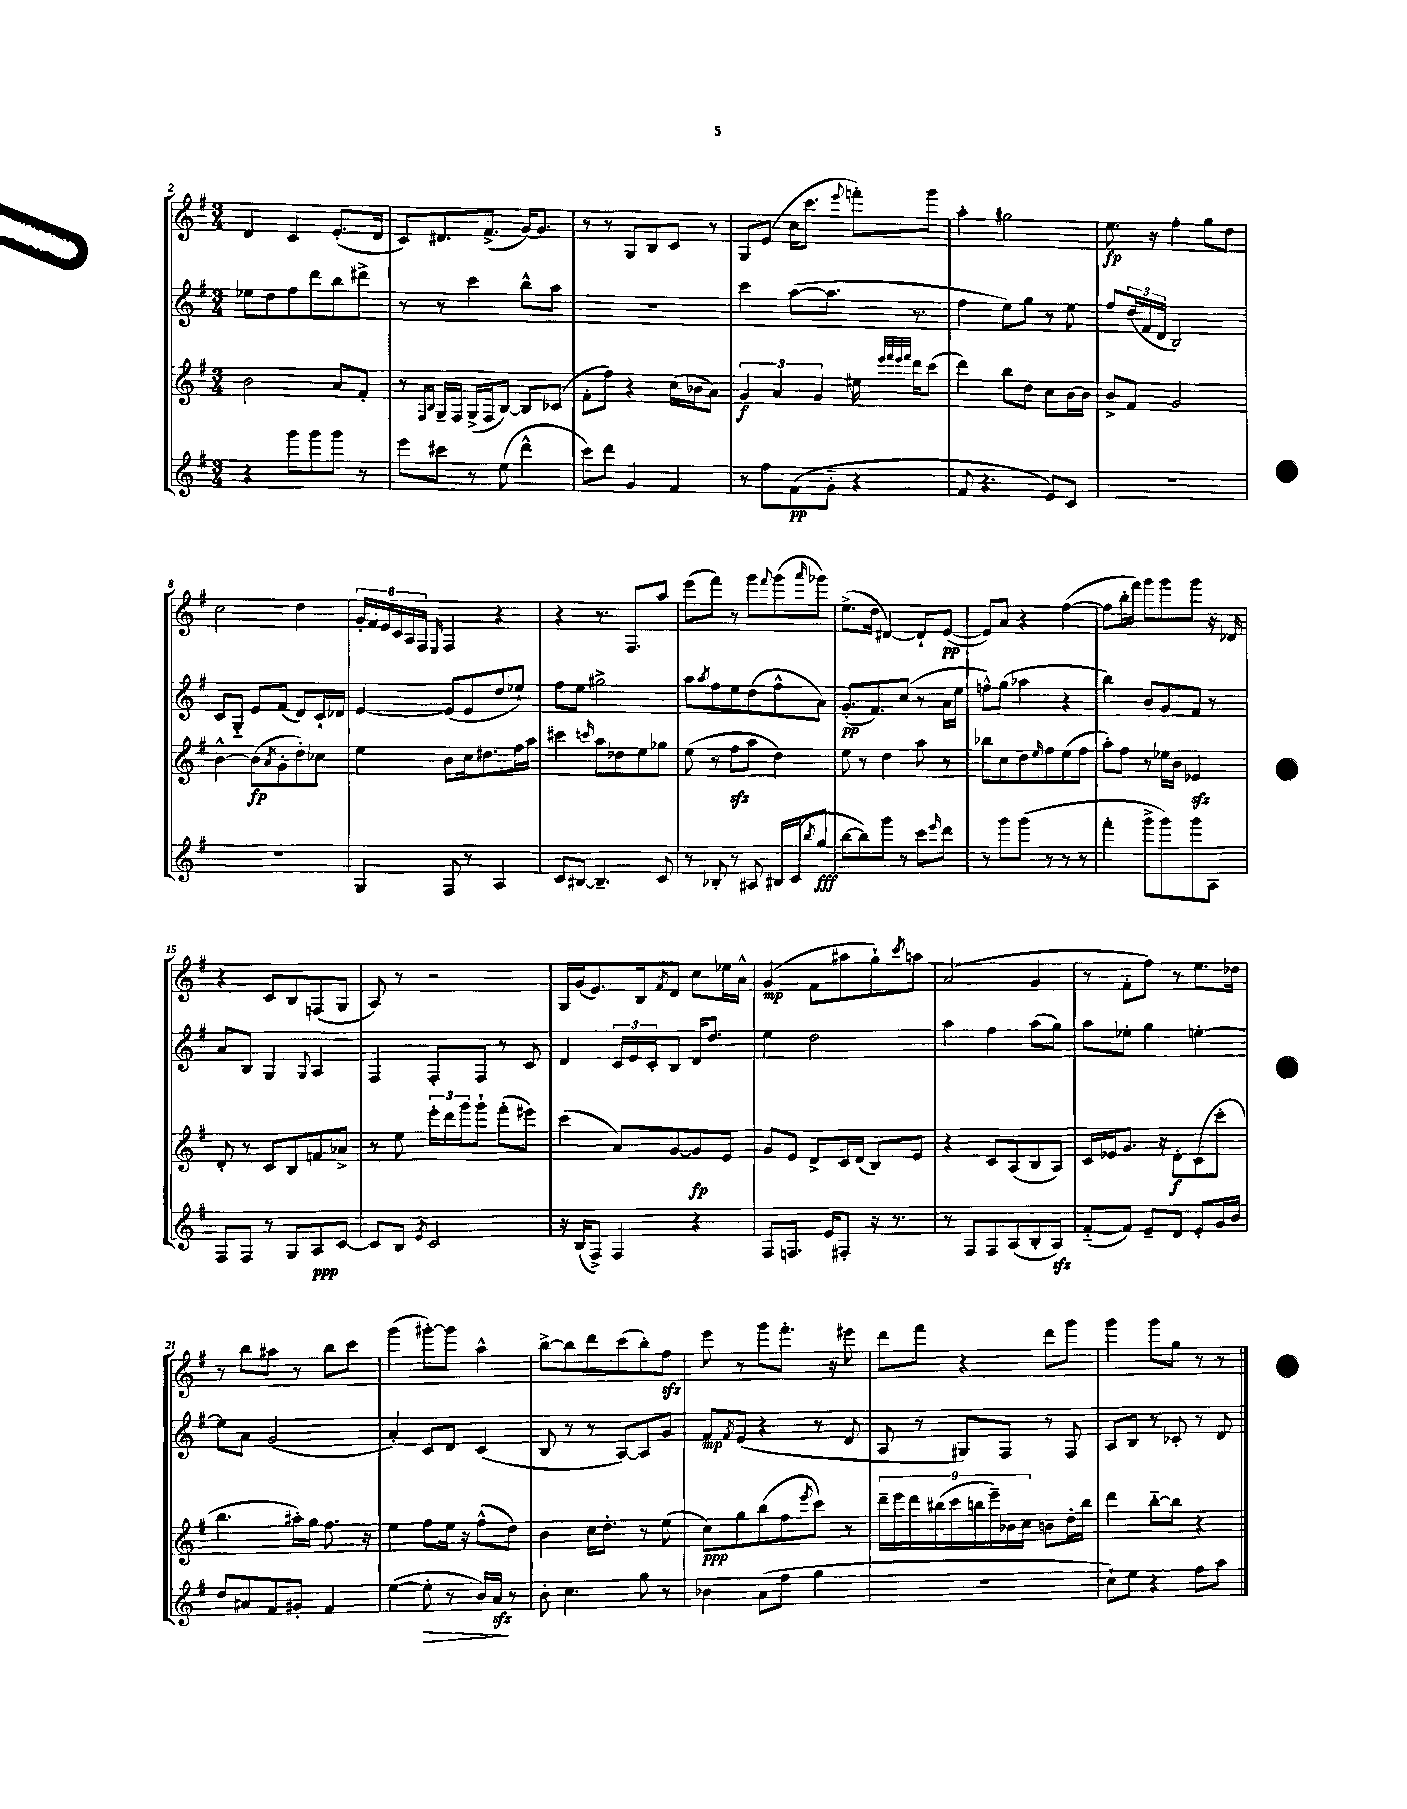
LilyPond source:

<<
\new StaffGroup <<
\new Staff = "s0" {
    \clef treble \key g \major \numericTimeSignature \time 3/4
    d'4 c'4 e'8.-.( d'16 |
    c'8) dis'8. fis'8.->( g'16~) g'8. |
    r8 r8 g8 b8 c'8 r8 |
    g8 e'8( c''16 c'''8. \appoggiatura { e'''8 } f'''8-.) g'''8 |
    a''4-. gis''2 |
    e''8.\fp r16 fis''4-. g''8 d''8 |
    c''2 d''4 |
    \tuplet 6/4 { g'16-. fis'16 e'16 c'16 a16 fis16 } \grace { e16 } fis4 r4 |
    r4 r8. fis8. a''8 |
    e'''8( fis'''8) r8 g'''8 \appoggiatura { fis'''8 } g'''8( \grace { a'''16 } ges'''8) |
    e''8.->( d''16 dis'4~) dis'8-! e'8~\pp( |
    e'8) a'8 r4 fis''4~( |
    fis''8 b''16-. fis'''16) g'''8 g'''8 g'''8 r16 des'16 |
    r4 c'8 b8 f8( g8 |
    a8) r8 r2 |
    g16 g'16( e'8.) b16 \acciaccatura { fis'8 } d'8 c''8 ees''16 a'16-^ |
    g'4\mp( fis'8 ais''8 g''8-!) \acciaccatura { c'''8 } a''8 |
    a'2( g'4 |
    r8 fis'8-. fis''8) r8 e''8. des''16 |
    r8 b''8 ais''8 r8 b''8 c'''8 |
    g'''4( gis'''8~-.) gis'''8 a''4-^ |
    b''8~-> b''8 d'''8 c'''8( b''8-.) fis''8\sfz |
    e'''8 r8 g'''8 fis'''8.-. r16 eis'''8 |
    d'''8 fis'''8 r4 d'''8 g'''8 |
    g'''4 g'''8 g''8 r8 r8 \bar "|." |
}
\new Staff = "s1" {
    \clef treble \key g \major \numericTimeSignature \time 3/4
    ees''8 d''8 fis''8 d'''8 b''8 dis'''8-> |
    r8 r8 c'''4 b''8-^ a''8 |
    R2. |
    c'''4 a''8~( a''8. r8. |
    fis''4 e''8) g''8 r8 e''8 |
    fis''8 \tuplet 3/2 { d''16( fis'16 d'16 } b2) |
    c'8 g8-_ e'8 fis'8( d'8) c'16-! des'16 |
    e'4~ e'8( e'8 d''8 ees''8-!) |
    fis''8 e''8 gis''2-> |
    a''8 \acciaccatura { a''8 } fis''8 e''8 d''8( fis''8-^ a'8) |
    g'8.-.\pp( fis'8.) c''8( r8 a'16 e''16 |
    f''8-^) g''8( aes''4 r4 |
    b''4) b'8 g'8 fis'8 r8 |
    a'8 b8 g4 \appoggiatura { g8 } a4 |
    fis4 fis8-. fis8 r8 c'8 |
    d'4 \tuplet 3/2 { c'16 e'16 c'16-. } b8 d'16 d''8. |
    e''4 d''2 |
    a''4 fis''4 a''8( g''8) |
    a''8 ees''8-. g''4 e''4~-. |
    e''8 a'8 g'2( |
    a'4-.) c'8 d'8 c'4( |
    b8 r8 r8 a8~) a8 g'8 |
    fis'8\mp \acciaccatura { fis'8 } e'8( r4 r8 d'8 |
    a8 r8 gis8) fis8 r8 fis8 |
    a8 b8 r8 ces'8-. r8 d'8 \bar "|." |
}
\new Staff = "s2" {
    \clef treble \key g \major \numericTimeSignature \time 3/4
    b'2 a'8 fis'8-. |
    r8 \grace { fis16 b16 } g16-- fis16 g16->( fis16 b8~) b8 ces'8( |
    fis'8-. fis''8) r4 c''16( bes'16 a'8) |
    \tuplet 3/2 { g'4\f a'4 g'4 } eis''16 \grace { e'''32 fis'''32 e'''32 fis'''32 } d'''16 c'''8( |
    d'''4) b''8 d''8 c''8 b'16~ b'16 |
    b'8-> fis'8 g'2 |
    b'4~-^ b'8\fp( \acciaccatura { a'8 } g'8-. d''8-.) ces''8 |
    e''4 b'8 c''16 dis''8. fis''16 a''16 |
    cis'''4 \grace { c'''16 } a''8 des''8 e''8 ges''8 |
    e''8( r8 fis''8\sfz a''8 d''4) |
    e''8 r8 d''4 a''8 r8 |
    bes''8 c''8 d''8 \grace { e''16 } fis''8 e''8( fis''8 |
    a''8-.) fis''8 r8 ees''16 b'16 ees'4\sfz |
    d'8-. r8 c'8 b8 f'8 aes'8-> |
    r8 e''8 \tuplet 3/2 { e'''16-. d'''16 g'''16 } g'''8-! fis'''8-.( eis'''8) |
    c'''4( a'8) g'8~ g'8\fp e'8 |
    g'8 e'8 d'8-> c'16 d'16( b8) e'8 |
    r4 c'8 a8( b8 a8) |
    c'16 ees'16 g'8. r16 d'8-.\f c'8( c'''8-. |
    b''4. ais''16-.) g''16 fis''8. r16 |
    e''4 fis''8 e''16 r16 fis''8-^( d''8) |
    b'4 c''16 d''8.-. r8 e''8( |
    c''8\ppp) g''8 b''8( fis''8 \acciaccatura { e'''8 } c'''8) r8 |
    \tuplet 9/8 { d'''16-- e'''16 d'''16 bis''16( c'''16 b''16 e'''16--) bes'16 c''16 } b'8 d''16-. b''16 |
    d'''4 b''8~-_ b''8 r4 \bar "|." |
}
\new Staff = "s3" {
    \clef treble \key g \major \numericTimeSignature \time 3/4
    r4 g'''8 g'''8 g'''8 r8 |
    e'''8 cis'''8 r8 e''8( d'''4-^ |
    c'''8) d'''8 g'4 fis'4 |
    r8 fis''8 fis'8\pp( g'8-_ r4 |
    fis'8 r4. e'8) c'8 |
    R2. |
    R2. |
    g4 fis8 r8 a4 |
    c'8 bis8~ bis4.-- c'8 |
    r8 bes8-. r8 ais8 bis16 c'16( \acciaccatura { b''8 } g''8\fff |
    b''8~ b''8) g'''8 r8 c'''8 \grace { e'''16 } d'''8 |
    r8 g'''8 g'''8( r8 r8 r8 |
    fis'''4-. g'''8-> g'''8) g'''8 a8 |
    fis8 fis8 r8 g8 a8\ppp c'8~ |
    c'8 b8 \acciaccatura { e'8 } c'2 |
    r16 b16( fis8->) fis4 r4 |
    fis8 f8. e'16 fis8-. r16 r8. |
    r8 fis8 fis8 a8( b8-. a8\sfz) |
    fis'8~-_( fis'8) e'8-- d'8 e'8-. g'16 b'16 |
    d''8 ais'8 fis'8 gis'8-. fis'4 |
    e''4~( e''8-.\> r8 b'16) a'16\sfz\! r8 |
    b'8-. c''4. g''8 r8 |
    bes'4 a'8( fis''8 g''4 |
    R2. |
    c''8-!) e''8 r4 fis''8 a''8 \bar "|." |
}
>>
>>
\layout { \context { \Score currentBarNumber = #2 } }
